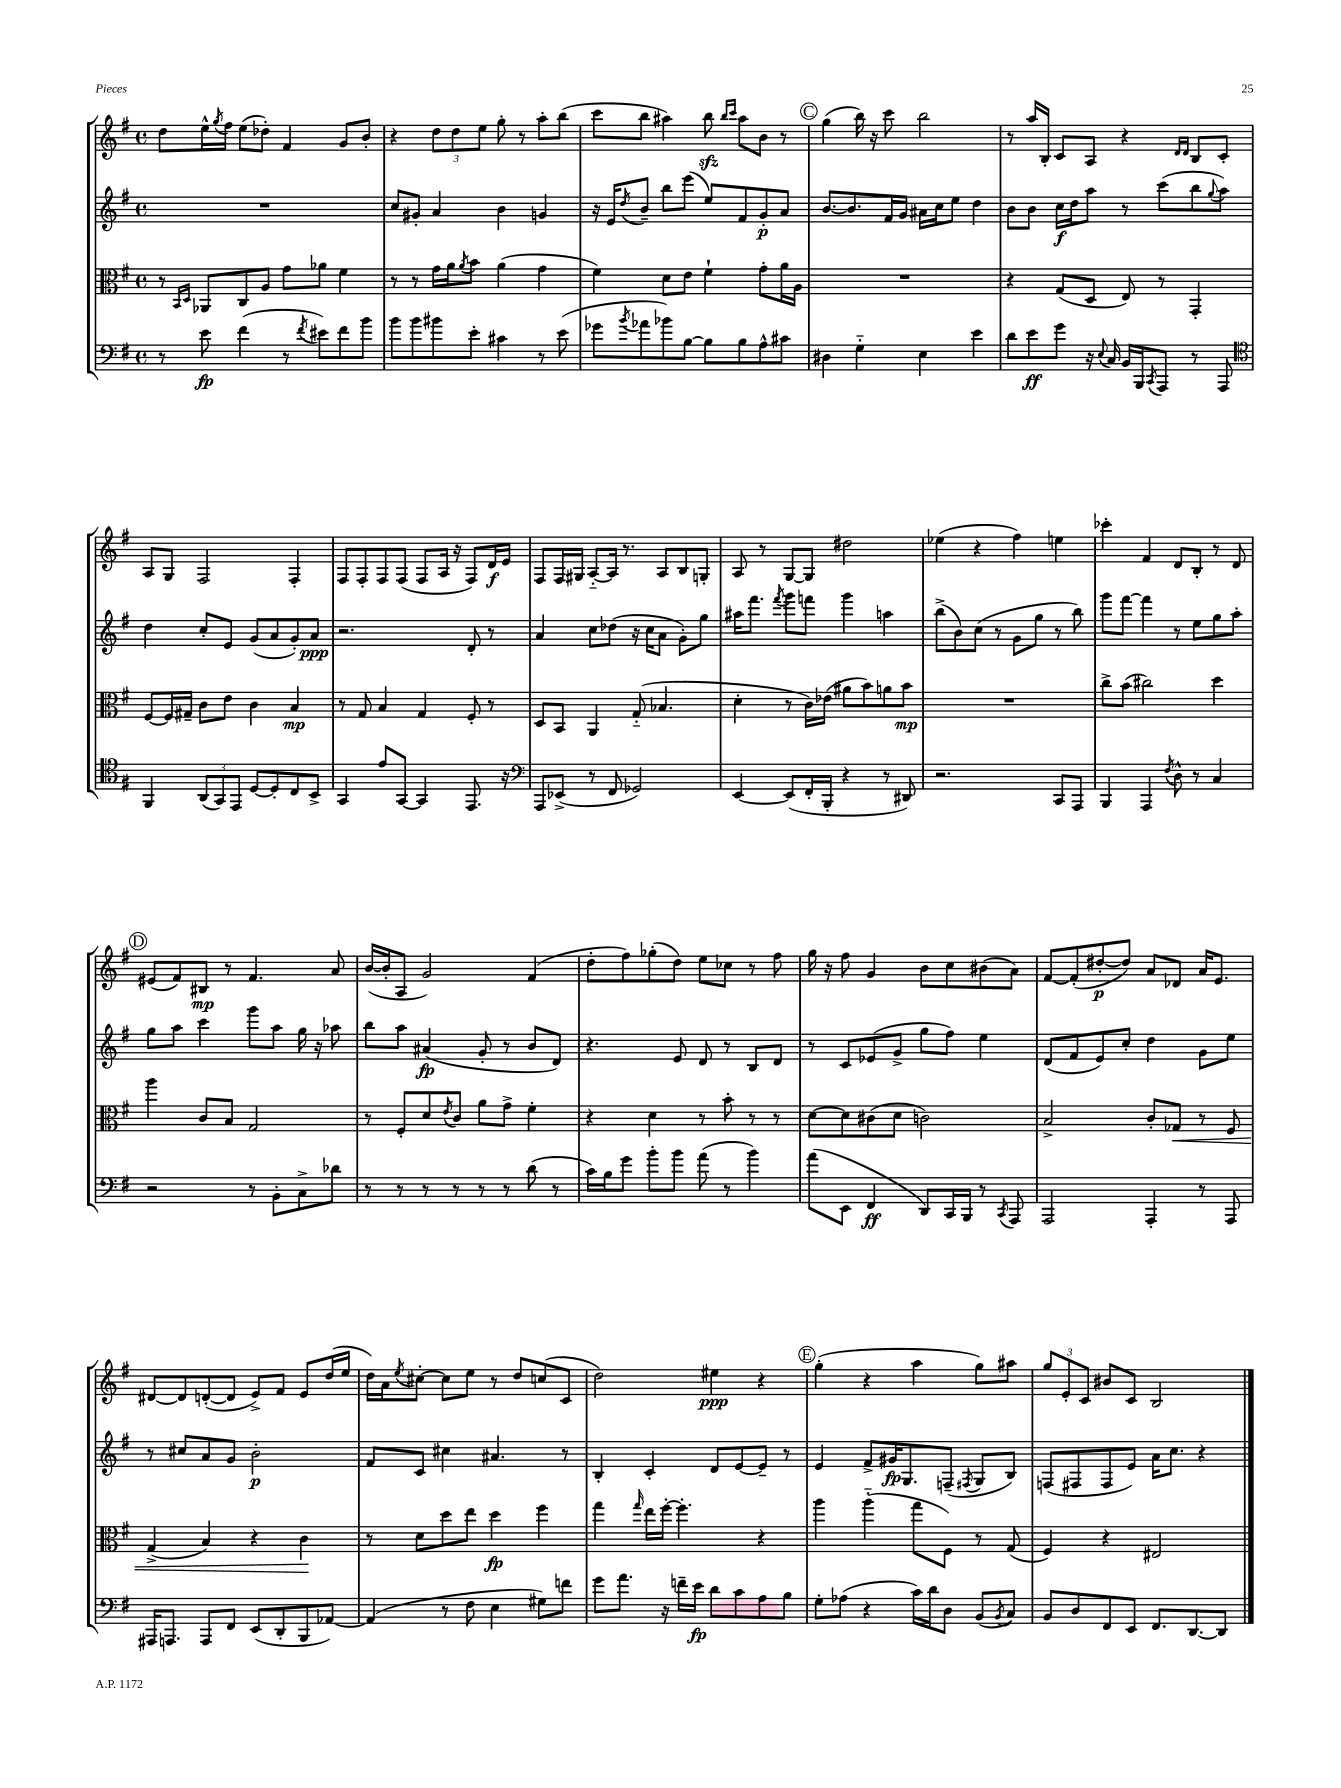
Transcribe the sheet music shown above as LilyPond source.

<<
\new StaffGroup <<
\new Staff = "s0" {
    \clef treble \key g \major \defaultTimeSignature \time 4/4
    d''8 e''16-^ \acciaccatura { g''8 } fis''16 e''8( des''8-.) fis'4 g'8 b'8-. |
    r4 \tuplet 3/2 { d''8 d''8 e''8 } g''8-. r8 a''8-. b''8( |
    c'''8 b''8 ais''4) b''8\sfz \grace { b''16 c'''16 } ais''8 b'8 r8 |
    \mark \markup { \circle "C" } g''4( b''16) r16 c'''8 b''2 |
    r8 a''16 b16-. c'8 a8 r4 \grace { d'16 d'16 } b8 c'8-. |
    a8 g8 fis2 fis4-. |
    fis8 fis8-. fis8 fis8( fis8 a16 r16 fis8) d'16\f e'16 |
    fis8 fis16 gis16 a8~-_ a16 r8. a8 b8 g8-. |
    a8 r8 g8~ g8 dis''2 |
    ees''4( r4 fis''4) e''4 |
    ces'''4-. fis'4 d'8 b8-. r8 d'8 |
    \mark \markup { \circle "D" } eis'8( fis'8) bis8\mp r8 fis'4. a'8 |
    b'16~( b'16-. a8 g'2) fis'4( |
    d''8-. fis''8) ges''8-.( d''8) e''8 ces''8 r8 fis''8 |
    g''16 r16 fis''8 g'4 b'8 c''8 bis'8( a'8) |
    fis'8~ fis'8-.( dis''8~-.\p dis''8) a'8 des'8 a'16 e'8. |
    dis'8~ dis'8 d'8~-.( d'8 e'8->) fis'8 e'8 d''16( e''16 |
    d''16) a'16 \acciaccatura { e''8 } cis''8~-. cis''8 e''8 r8 d''8 c''8( c'8 |
    d''2) eis''4\ppp r4 |
    \mark \markup { \circle "E" } g''4-.( r4 a''4 g''8) ais''8 |
    \tuplet 3/2 { g''8 e'8-. c'8 } bis'8 c'8 b2 \bar "|." |
}
\new Staff = "s1" {
    \clef treble \key g \major \defaultTimeSignature \time 4/4
    R1 |
    c''8 gis'8-. a'4 b'4 g'4 |
    r16 e'16 \acciaccatura { d''8 } b'8-- b''8 e'''8( e''8) fis'8 g'8-.\p a'8 |
    \mark \markup { \circle "C" } b'8.~ b'8. fis'16 g'16 ais'16 c''16 e''8 d''4 |
    b'8 b'8 c''16\f d''16 a''8 r8 c'''8( b''8 \appoggiatura { g''8 } a''8) |
    d''4 c''8-. e'8 g'8( a'8 g'8-.) a'8\ppp |
    r2. d'8-. r8 |
    a'4 c''8 des''8( r16 c''16 a'8 g'8-.) g''8 |
    ais''16 fis'''8. \acciaccatura { fis'''8 } g'''8 f'''8 g'''4 a''4 |
    b''8->( b'8) c''8( r8 g'8 g''8 r8 b''8) |
    g'''8 fis'''8~ fis'''4 r8 e''8 g''8 a''8-. |
    \mark \markup { \circle "D" } g''8 a''8 c'''4 g'''8 a''8 g''16 r16 aes''8 |
    b''8 a''8 ais'4\fp( g'8-. r8 b'8 d'8) |
    r4. e'8 d'8 r8 b8 d'8 |
    r8 c'8 ees'8( g'8-> g''8 fis''8) e''4 |
    d'8( fis'8 e'8) c''8-. d''4 g'8 e''8 |
    r8 cis''8 a'8 g'8 b'2-.\p |
    fis'8 c'8 cis''4 ais'4. r8 |
    b4-. c'4-. d'8 e'8~ e'8-- r8 |
    \mark \markup { \circle "E" } e'4 fis'8-> gis'16\fp g8. f8--( \acciaccatura { fis8 } g8 b8) |
    f8( fis8 fis8 e'8) a'16 c''8. r4 \bar "|." |
}
\new Staff = "s2" {
    \clef alto \key g \major \defaultTimeSignature \time 4/4
    r8 \grace { b,16 d16 } aes,8 c8 a8 g'8 aes'8 fis'4 |
    r8 r8 g'16 a'16 \acciaccatura { a'8 } b'8 a'4( g'4 |
    fis'4) d'8 e'8 fis'4-! g'8-. a'16 a16 |
    \mark \markup { \circle "C" } R1 |
    r4 g8( d8 e8) r8 g,4-. |
    fis8~ fis16 gis16-- c'8 e'8 c'4 b4\mp |
    r8 g8 b4 g4 fis8-. r8 |
    d8 b,8 a,4 g8-_( bes4. |
    d'4-. r8 c'16) ees'16( ais'8 b'8) a'8 b'8\mp |
    R1 |
    c''8-> b'8( cis''2) d''4 |
    \mark \markup { \circle "D" } a''4 c'8 b8 g2 |
    r8 fis8-. d'8 \acciaccatura { e'8 } c'8 a'8 g'8-> fis'4-. |
    r4 d'4 r8 b'8-. r8 r8 |
    d'8~ d'8 cis'8( d'8 c'2) |
    b2-> c'8-. ges8\< r8 fis8 |
    g4->( b4) r4 c'4\! |
    r8 d'8 d''8 e''8 d''4\fp fis''4 |
    g''4 \grace { g''16 } e''16 fis''16~-. fis''4.-. r4 |
    \mark \markup { \circle "E" } a''4 a''4-_( g''8 fis8) r8 g8( |
    fis4) r4 eis2 \bar "|." |
}
\new Staff = "s3" {
    \clef bass \key g \major \defaultTimeSignature \time 4/4
    r8 e'8\fp fis'4( r8 \acciaccatura { fis'8 } eis'8) fis'8 b'8 |
    b'8 b'8 bis'8 e'8-. cis'4 r8 e'8( |
    ges'8 \acciaccatura { b'8 } aes'8 bes'8) b8~ b8 b8 a8-^ cis'8 |
    \mark \markup { \circle "C" } dis4 g4-_ e4 e'4 |
    d'8 e'8\ff g'8 r16 \appoggiatura { e8 } c16 b,16 b,,16 \acciaccatura { c,8 } a,,8 r8 a,,8 |
    \clef tenor fis,4 \tuplet 3/2 { a,8( g,8) e,8 } d8~ d8-. c8 b,8-> |
    g,4 e'8 g,8~ g,4 e,8. r16 |
    \clef bass a,,8 ees,8->( r8 fis,8 ges,2) |
    e,4~ e,8( fis,16-. b,,16-. r4 r8 dis,8) |
    r2. c,8 a,,8 |
    b,,4 a,,4 \acciaccatura { fis8 } d8-^ r8 c4 |
    \mark \markup { \circle "D" } r2 r8 b,8-. c8-> des'8 |
    r8 r8 r8 r8 r8 r8 d'8( r8 |
    c'16) b16 g'8 b'8-. b'8 a'8( r8 b'4) |
    a'8( e,8 fis,4\ff d,8) c,16 b,,16 r8 \acciaccatura { c,8 } a,,8 |
    a,,2 a,,4-. r8 a,,8 |
    ais,,16 a,,8. a,,8 fis,8 e,8( d,8-. b,,8 aes,8~) |
    aes,4( r8 fis8 e4 gis8) f'8 |
    g'8 a'8. r16 f'16-- e'16\fp d'8 c'8 a8 b8 |
    \mark \markup { \circle "E" } g8-. aes8( r4 c'16) d'16 d8 b,8( \acciaccatura { b,8 } c8) |
    b,8 d8 fis,8 e,8 fis,8. d,8.~ d,8 \bar "|." |
}
>>
>>
\layout { \context { \Score \remove "Bar_number_engraver" } }
